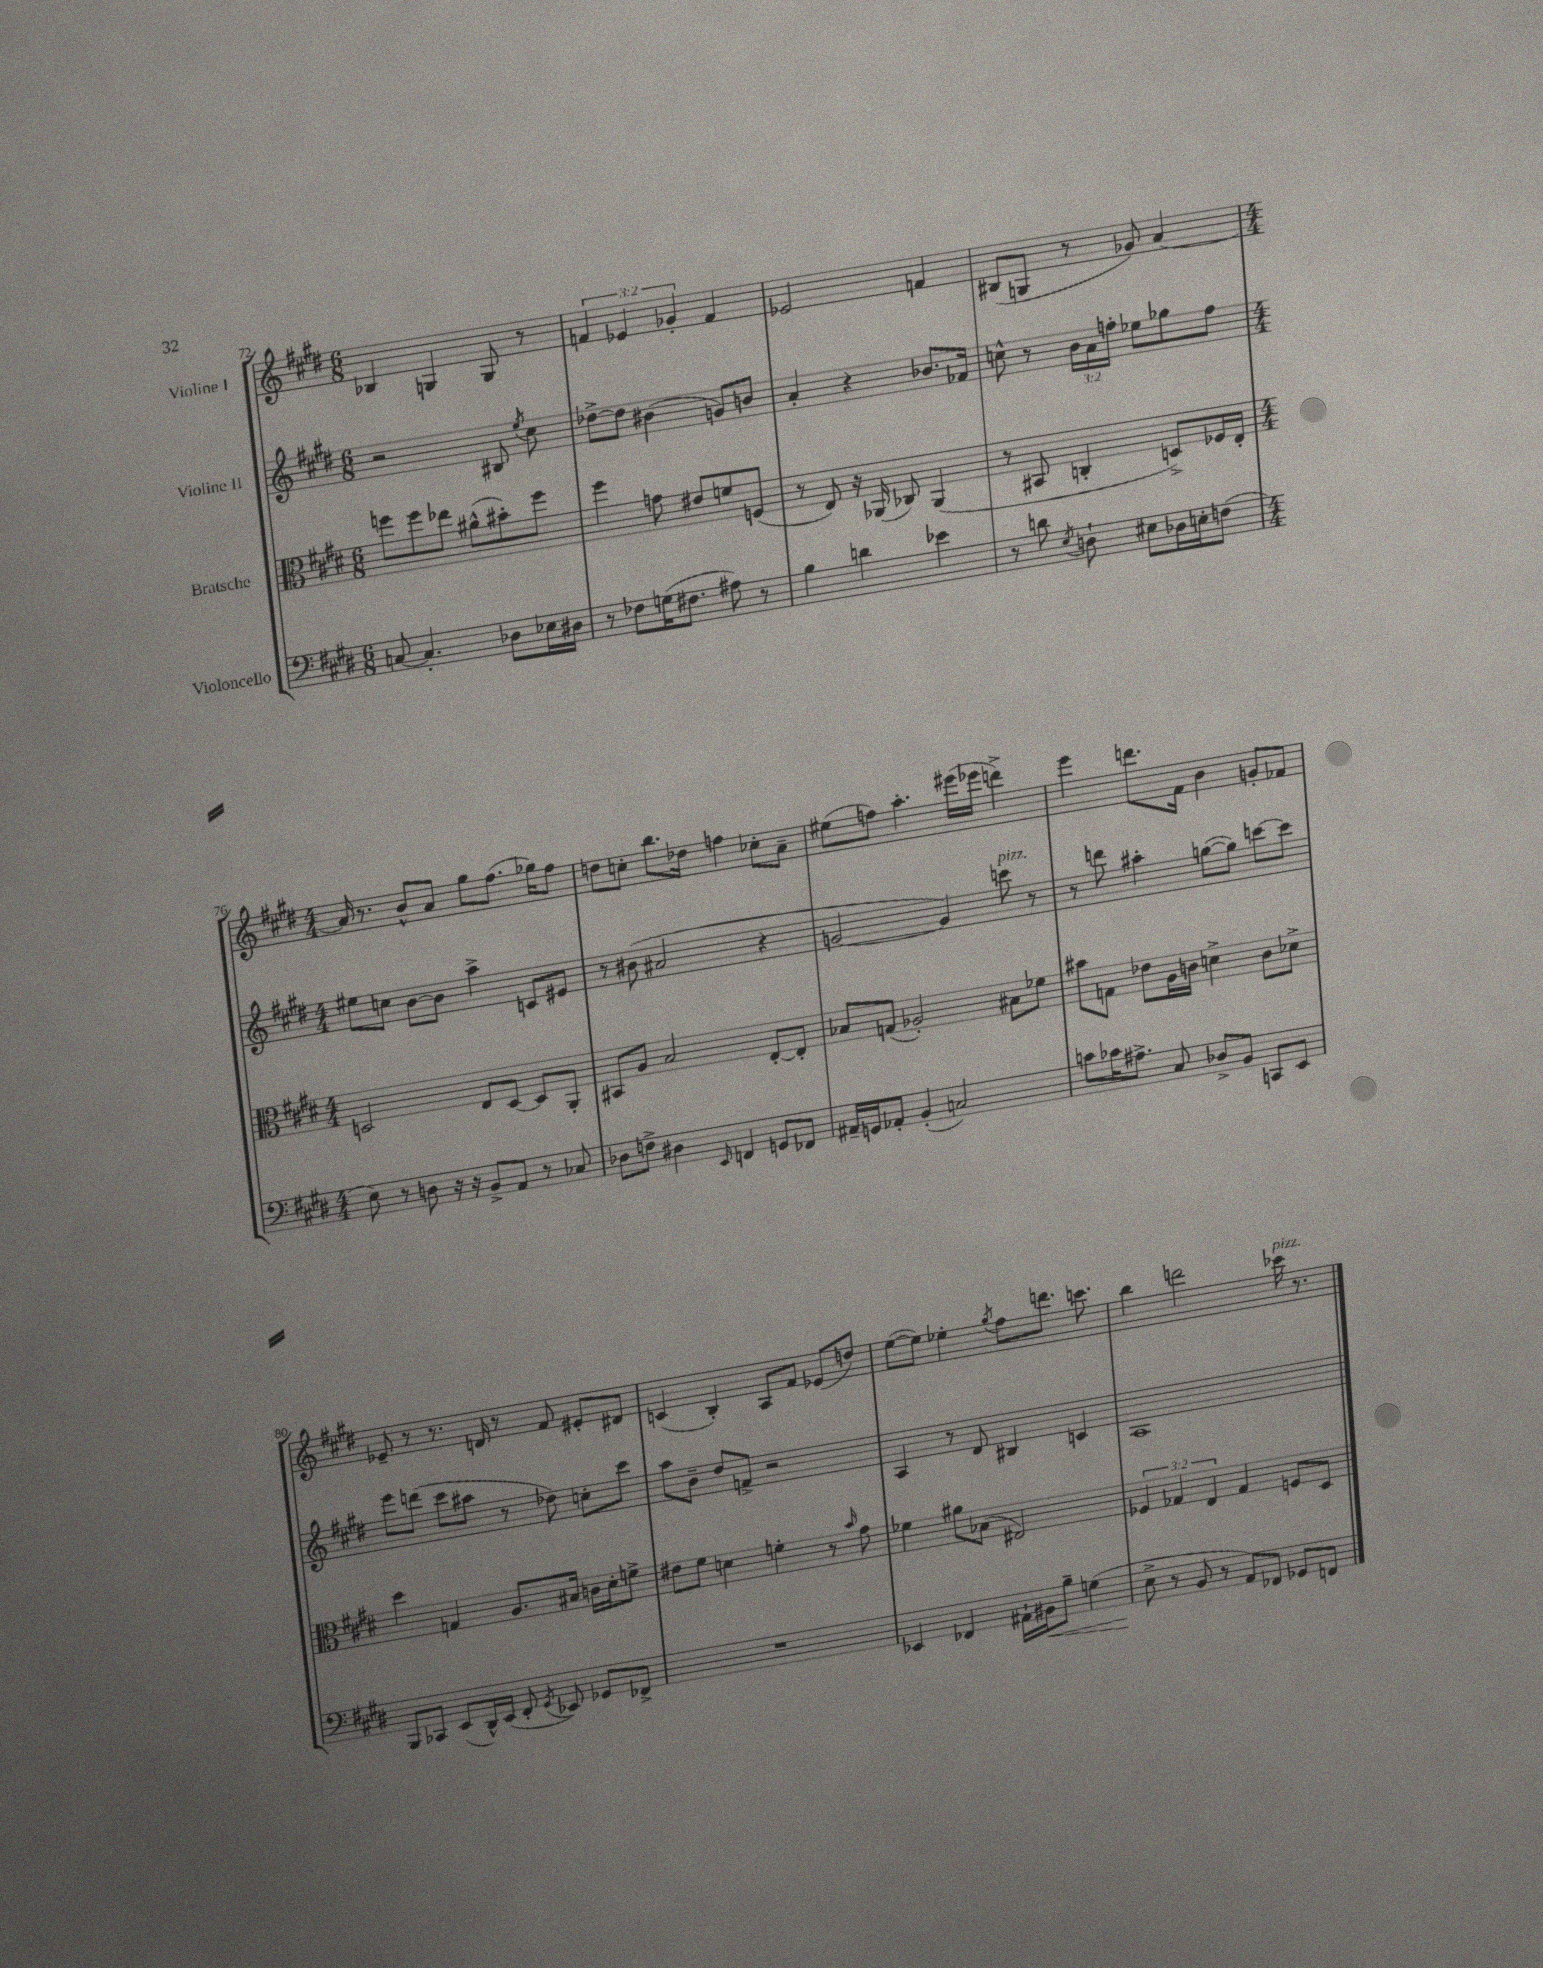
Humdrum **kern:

**kern	**kern	**kern	**kern
*staff4	*staff3	*staff2	*staff1
*clefF4	*clefC3	*clefG2	*clefG2
*k[f#c#g#d#]	*k[f#c#g#d#]	*k[f#c#g#d#]	*k[f#c#g#d#]
*M6/8	*M6/8	*M6/8	*M6/8
[8C	8ff	2r	4B-
4.C']	8ff	.	.
.	8ee-	.	4G
.	(8a#^^	.	.
8D-	8b#')	8B#	8G
.	.	8qee	.
16E-	8ff	8cc#	8r
16D#	.	.	.
=	=	=	=
8r	4ff#	[8dd-^	6f
8F-	.	8dd-]	.
.	.	.	6e-
(16G	8g	(4b#	.
8.F#	.	.	.
.	.	.	6g-'
.	8e#	.	.
8A#)	8f	8g)	4f
8r	(8F	8b	.
=	=	=	=
4B	8r	4a'	2e-
.	8E)	.	.
4d	16r	4r	.
.	(16AA-	.	.
.	8C-)	.	.
4e-	(4AA-	8.b-	4f
.	.	16f-	.
=	=	=	=
8r	8r	8cc^^	(8B#
8d	8BB#	8r	8G
8qE	.	.	.
8D`	4C'	24b	8r
.	.	24a	.
.	.	24ff'	.
8E#	.	8ee-	8g-)
16D-	8D^)	8gg-	[4a
16E'	.	.	.
(8F	16F-	8ff	.
.	16E'	.	.
=	=	=	=
*M4/4	*M4/4	*M4/4	*M4/4
8E)	2D	8ee#	16a]
.	.	.	8.r
8r	.	8cc	.
8D	.	[8b	8b^^
16r	.	8b]	8a
16r	.	.	.
8BB^	8E	4aa^	8gg#
8AA	[8D	.	(8.ff#
8r	8D]	8c	.
.	.	.	16gg-)
8C-	8AA'	8e#	8ff#
=	=	=	=
8D-	8BB#	8r	8dd
8F^	8A	(8b#	8cc'
4D#	2B	2a#	8.bb
.	.	.	16dd-
16qqEE	.	.	.
4FF	.	.	4ff
8GG	[8E'	4r	8cc-'
8FF-	8E']	.	8a~
=	=	=	=
16AA#~	8B-	[2g	(8ee#
16GG	.	.	.
8AA-'	(8G	.	8ff)
(4BB'	2A-')	.	4.aa'
2C)	.	4g])	.
.	.	.	(16eee#
.	.	.	16eee-
.	8B#	8ccc	4ddd^)
.	8f-	8r	.
=	=	=	=
8c	8b#	8r	4eee
16c-	8G	8ddd	.
8.A#^	.	.	.
.	8e-	4aa#'	8.ddd
8C#	16A	.	.
.	16c	.	16f#
8D-^	4d^	([8gg	4b
8BB	.	8gg])	.
8CC	8c	[8ccc	8g'
8EE	8d-^	8ccc]	8f-
=	=	=	=
8BBB	4dd#	8eee	8e-~
8CC-	.	(8ddd	8r
(8EE	4G	8ccc#	8.r
16DD#^^)	.	8aa#	.
(16EE	.	.	16d
8FF#'	8.A	8r	8r
8qGG#	.	.	.
8EE-)	.	8dd-)	8f#
.	16B#	.	.
8GG-	16c	8cc'	8e#'
.	16d#'	.	.
8FF-^	8f^	8ccc#	8d#
=	=	=	=
1r	8e#	8aa	(4c
.	8f#	8b~	.
.	4d	8dd#	4B')
.	.	8f^	.
.	4f'	2r	8A
.	.	.	8f#
.	8r	.	(8e-
.	16qqb	.	.
.	8g#	.	8dd)
=	=	=	=
4EE-	4f-	4A	([8ee
.	.	.	8ee])
4FF-	8a#	8r	4ee-'
.	(8B-	8d#	.
.	.	.	8qgg#
16AA#`	2E#)	4B#	8ff#
16BB#	.	.	.
8B~	.	.	8.ddd
(4G	.	4c	.
.	.	.	8.ccc
=	=	=	=
8E^	6F-	1A	4bb
8r	.	.	.
.	6G-	.	.
8BB	.	.	2ddd
.	6E	.	.
8r	.	.	.
8AA)	4G-	.	.
8FF-	.	.	.
8GG-	8F	.	16ccc-
.	.	.	8.r
8FF	8D#	.	.
==	==	==	==
*-	*-	*-	*-
